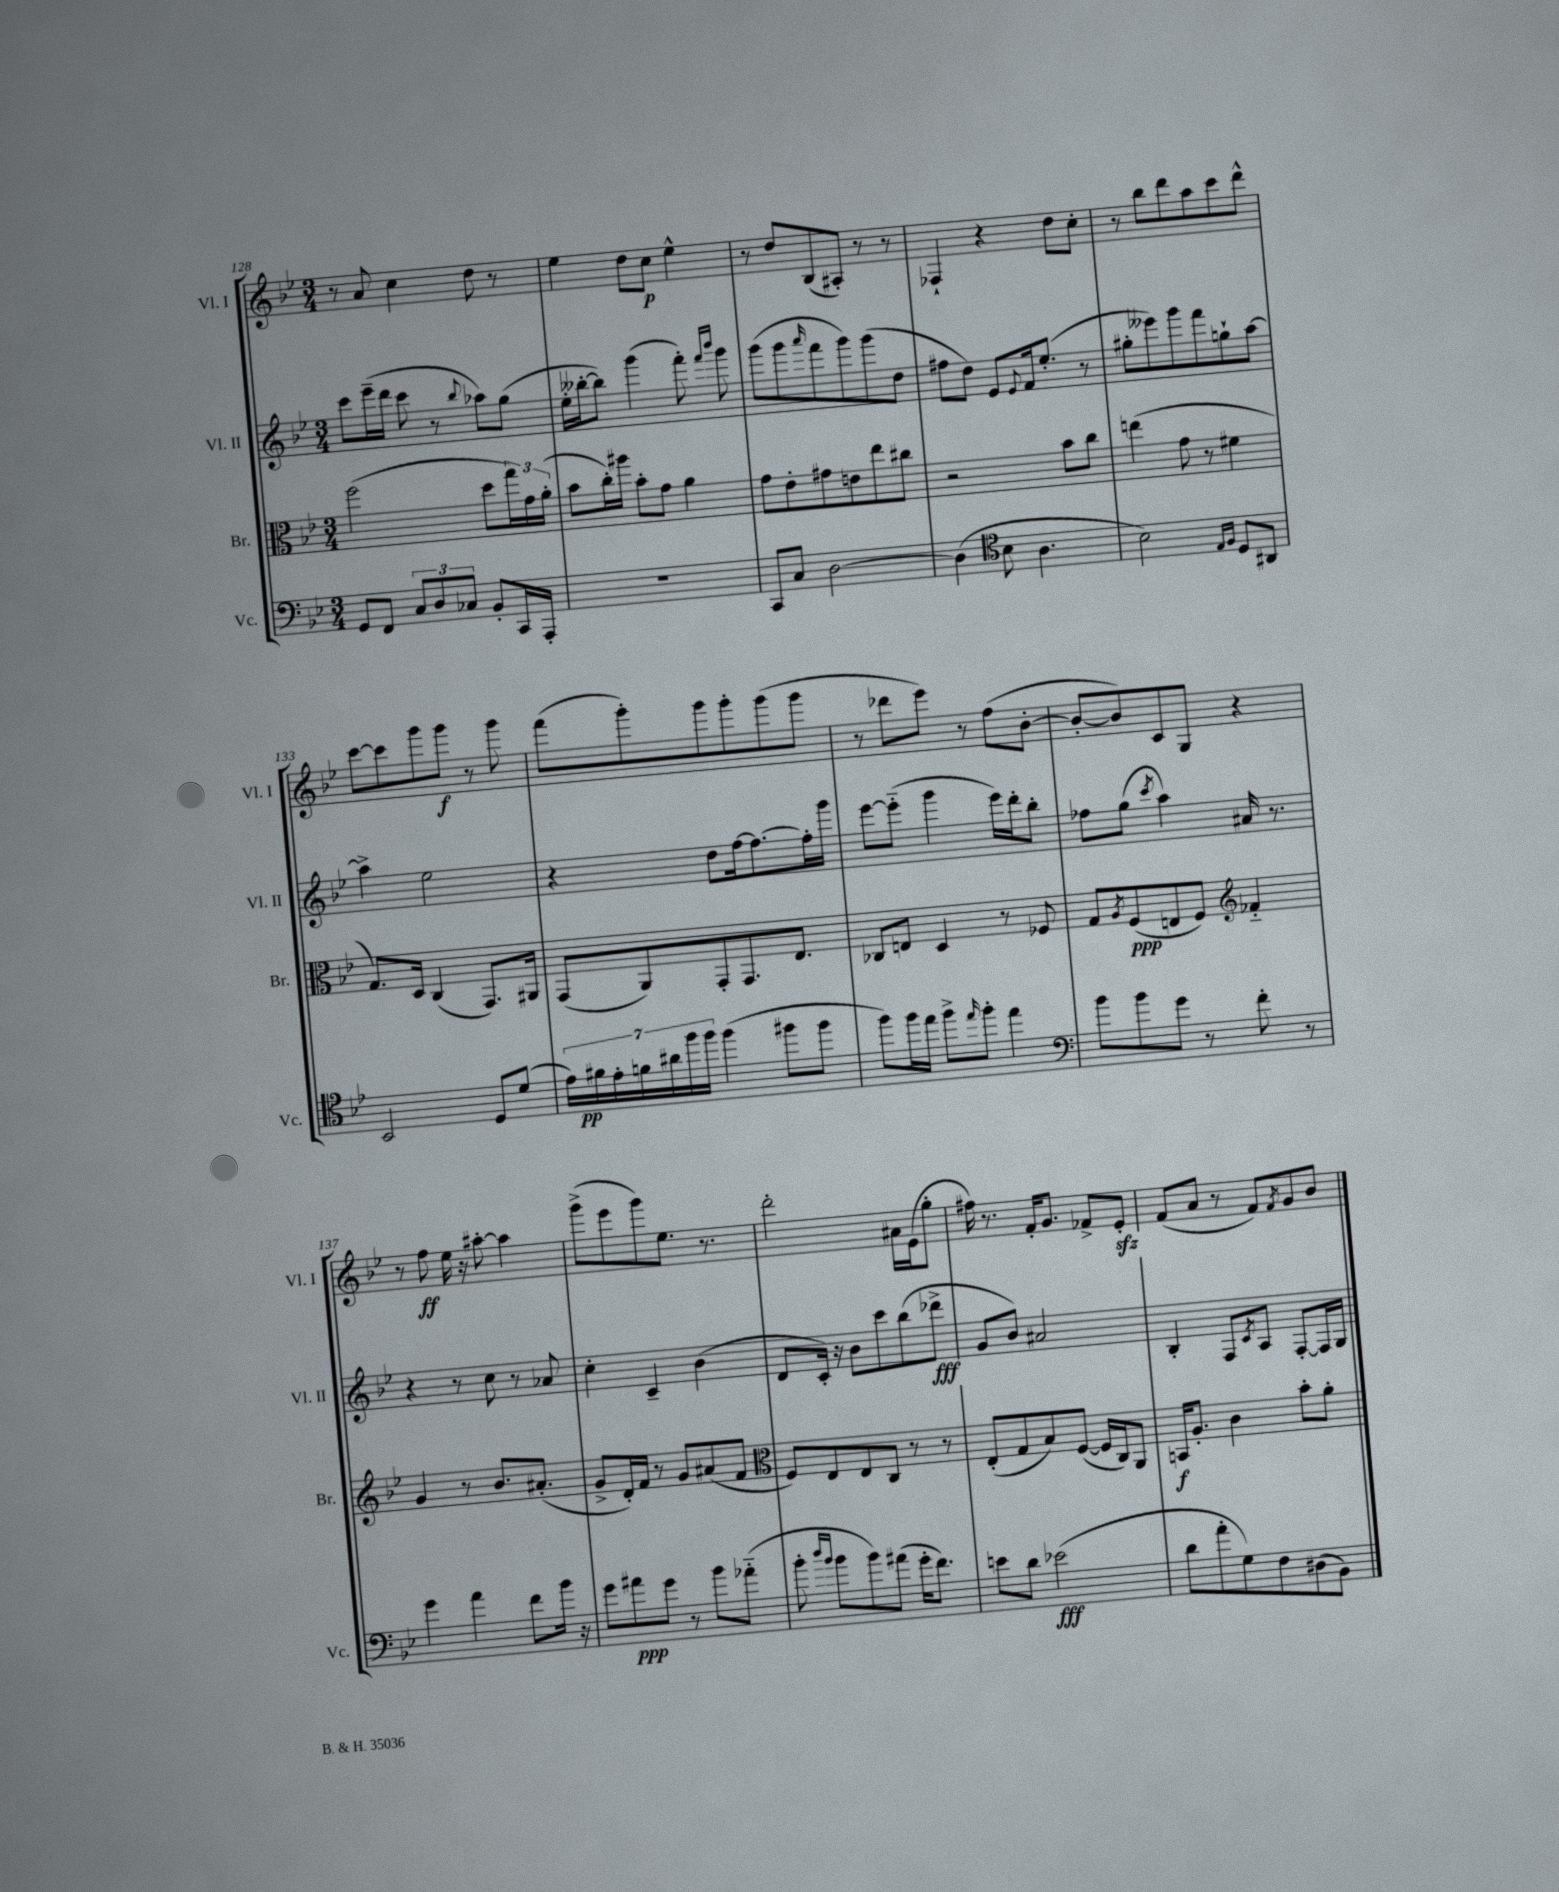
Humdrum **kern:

**kern	**kern	**kern	**kern
*staff4	*staff3	*staff2	*staff1
*clefF4	*clefC3	*clefG2	*clefG2
*k[b-e-]	*k[b-e-]	*k[b-e-]	*k[b-e-]
*M3/4	*M3/4	*M3/4	*M3/4
8GG	(2ff	8ccc	8r
8FF	.	(16eee-~	8a
.	.	16ddd	.
12C	.	8ccc	4cc
12D	.	.	.
.	.	8r	.
12C-	.	.	.
.	.	8qqbb-	.
8BB-'	8dd	8aa-)	8dd
16CC	24gg)	(8gg	8r
.	24g	.	.
16AAA'	.	.	.
.	(24a'	.	.
=	=	=	=
2.r	8b-	16ee-'	4ee-
.	.	[16bb--'	.
.	16cc')	8bb--])	.
.	16aa#	.	.
.	8b-'	(4ggg	8dd
.	8g	.	8cc
.	4a	8fff')	4ee-^^
.	.	16qqfff	.
.	.	16qqbbb-	.
.	.	8ggg	.
=	=	=	=
8CC	8g	(8ggg	8r
8C	8e-'	8ggg	8dd
.	.	16qqaaa	.
[2D	8g#	8fff	(8B-
.	8e	8ggg)	8A#')
.	8ee-	(8ggg	8r
.	8cc#	8dd	8r
=	=	=	=
(4D]	2r	8ff#	4F-`
.	.	8dd)	.
*clefC4	*	*	*
8B-	.	8e-	4r
.	.	8qqe-	.
4.A	.	16f	.
.	.	(8.ee-'	.
.	8b-	.	8dd
.	8cc	8r	8cc'
=	=	=	=
2B-)	(4ee	8gg#'	8r
.	.	8eee--)	8bb-
.	8g	8ggg	8ddd
.	8r	8fff	8aa
16qqE-	.	.	.
16qqF	.	.	.
8D	4f#	8gg`	8ccc
8AA#	.	[8aa	8ddd^^
=	=	=	=
2BB-	8.G)	4aa^]	[8ccc
.	.	.	8ccc]
.	16D	.	.
.	(4C	2ee-	8ggg
.	.	.	8ggg
8D	8.GG)	.	8r
(8d	.	.	8ggg
.	16AA#	.	.
=	=	=	=
28e-)	(8GG	4r	(8fff
28f#	.	.	.
28e-'	.	.	.
28f	.	.	.
.	8AA)	.	8ggg')
28a#	.	.	.
28ff	.	.	.
28ff	.	.	.
(4ff	8GG'	8dd	8ggg
.	8.GG	[16ff	8ggg'
.	.	8.ff_	.
8ff#	.	.	(8ggg
.	8.E-	.	.
8ff#	.	16ff']	8ggg
.	.	16ggg	.
=	=	=	=
8ff)	8C-	[8eee-	8r
16ff	8E	(8eee-'~]	8ddd-
16ee-	.	.	.
8ff^	4D	4ggg	8eee-)
16qqee-	.	.	.
8ff'	.	.	8r
4ee-	8r	16eee-)	(8ff
.	.	16ddd'	.
.	8F-	8bb-'	[8b-'
=	=	=	=
*clefF4	*	*	*
8b-	8G	8ff-	8b-'_
.	8qA	.	.
8b-	(8F	(8gg	8b-])
.	.	8qccc	.
8g	8E	4aa)	8c
8r	8F)	.	8G
*	*clefG2	*	*
8f'	4f-'~	16a#	4r
.	.	8.r	.
8r	.	.	.
=	=	=	=
4g	4g	4r	8r
.	.	.	8ff
4a	8r	8r	16ee-
.	.	.	16r
.	8.b-	8cc	[8aa#'
8f	.	8r	4aa#]
.	(8.a#'	.	.
16b-	.	8a-	.
16r	.	.	.
=	=	=	=
8g	8g^	4cc'	(8ggg^
8a#	16d')	.	8eee-
.	16f	.	.
8g	8r	4c~	8ggg)
8r	8g	.	8.ee-
8b-	(8a#	(4b-	.
.	.	.	8.r
(8a-'~	8f	.	.
=	=	=	=
*	*clefC3	*	*
8b-'	8F)	8d	2ddd'
16qqdd	.	.	.
16qqb-	.	.	.
8b-	8E-	16c')	.
.	.	16r	.
8b-)	8E-	8b-	.
(8a#	8C	8ccc	.
16g'	8r	(8bb-	16a#
8.f)	.	.	(16e-
.	8r	8ddd-^	8gg'
=	=	=	=
8e	(8E-'	8g	16ff#)
.	.	.	8.r
8d	8G	8b-)	.
(2e-	8B-)	2a#	16f'
.	.	.	8.g
.	([8F	.	.
.	16F]	.	8f-^
.	16C)	.	.
.	8AA	.	8e-'
=	=	=	=
8d	16BB	4B-'	(8f
.	8.A'	.	.
8a'	.	.	8a
8G)	4c	8F	8r
.	.	8qc	.
8F	.	8A	8f)
.	.	.	8qf
(8D#	8b-'	[8F'	8g
8BB-)	8a'	16F]	8b-
.	.	16G	.
==	==	==	==
*-	*-	*-	*-
